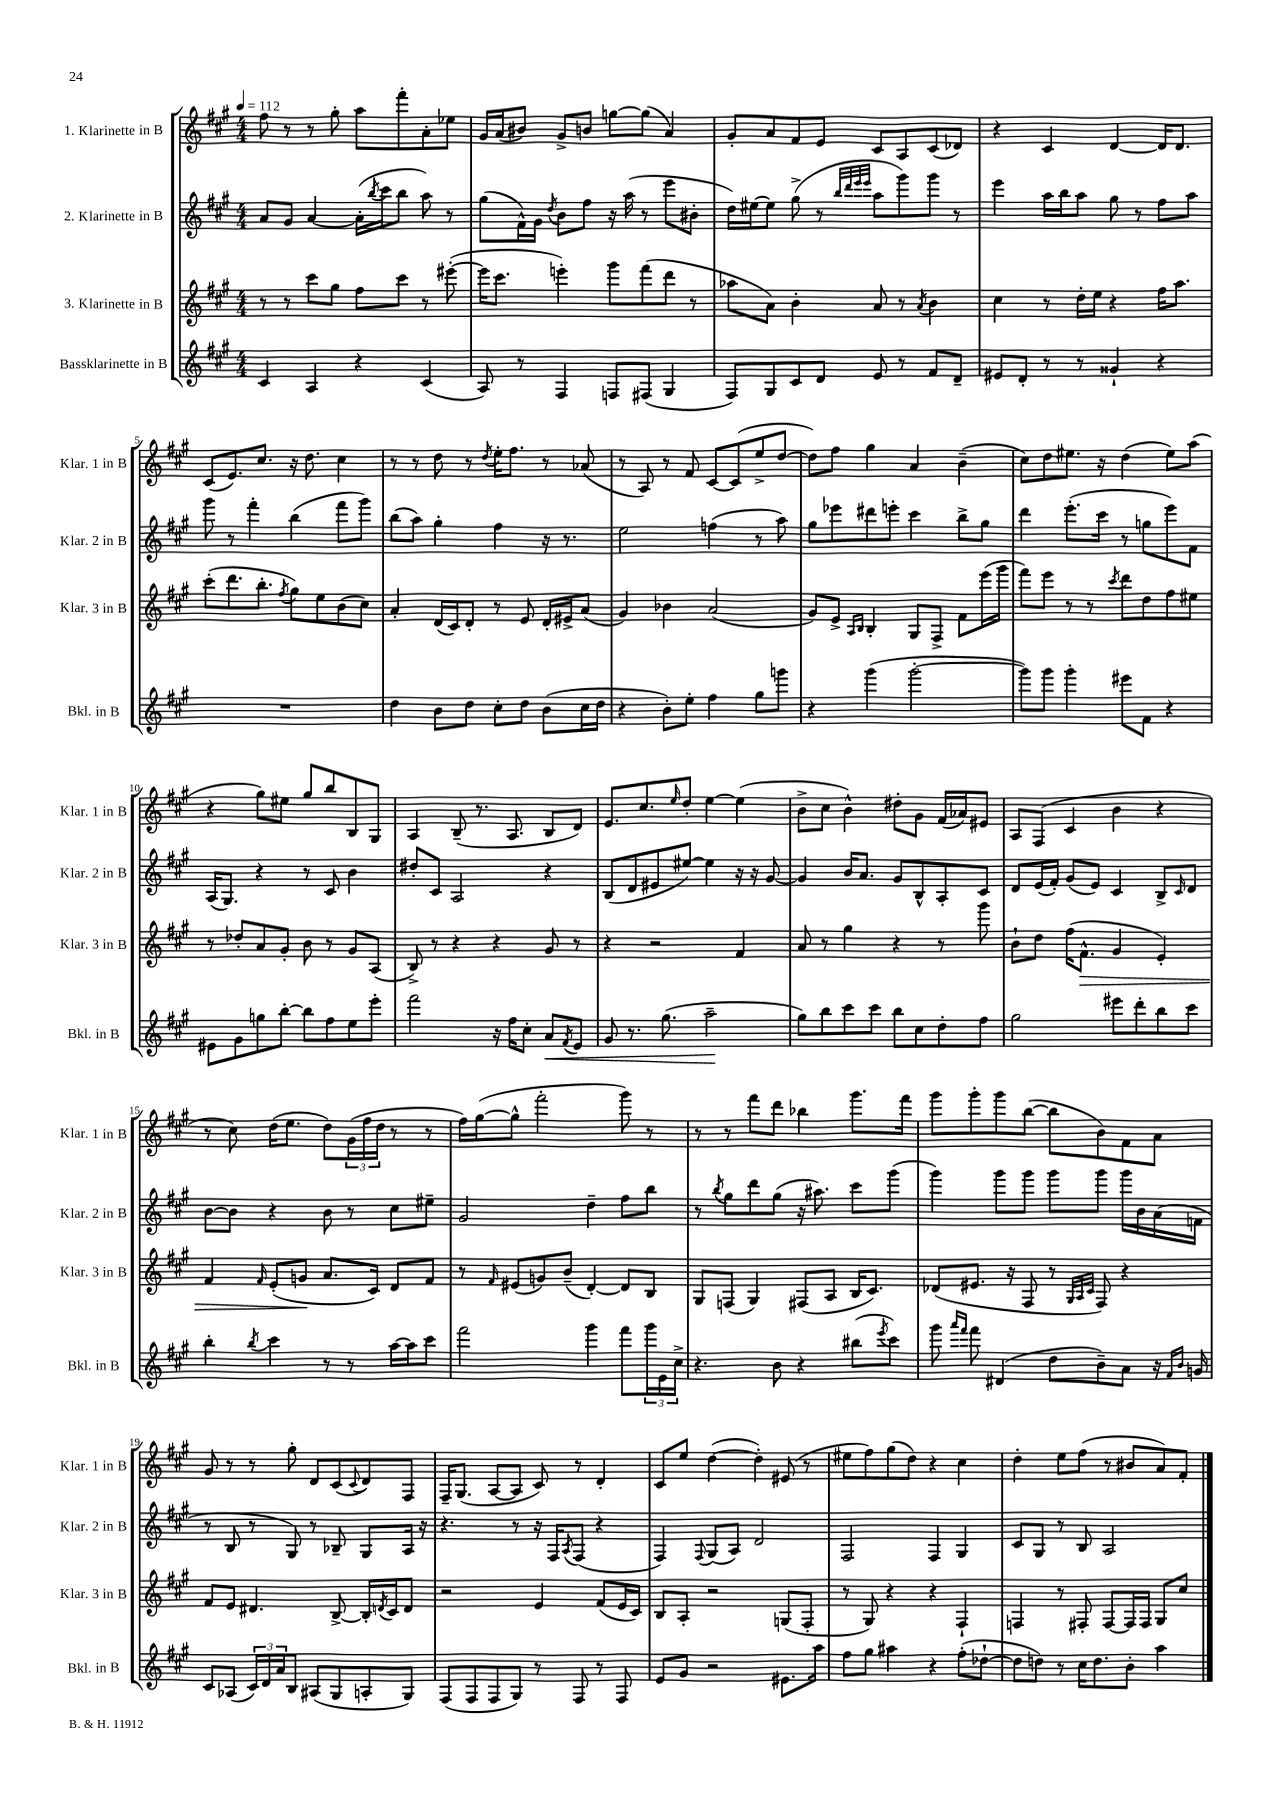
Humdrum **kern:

**kern	**kern	**kern	**kern
*staff4	*staff3	*staff2	*staff1
*clefG2	*clefG2	*clefG2	*clefG2
*k[f#c#g#]	*k[f#c#g#]	*k[f#c#g#]	*k[f#c#g#]
*M4/4	*M4/4	*M4/4	*M4/4
*MM112	*MM112	*MM112	*MM112
4c#	8r	8a	8ff#
.	8r	8g#	8r
4A	8ccc#	[4a	8r
.	8gg#	.	8gg#'
4r	8ff#	(16a']	8aa
.	.	8qbb	.
.	.	16ccc#	.
.	8ccc#	8bb	8fff#'
(4c#	8r	8aa)	8a'
.	([8eee#'	8r	8ee-
=	=	=	=
8A)	16eee#]	(8gg#	16g#
.	8.ccc#	.	(16a
8r	.	16f#^^)	8b#)
.	.	16g#	.
.	.	8qdd	.
4F#	4eee')	8b	8g#^
.	.	8ff#	8b
8F	8ggg#	16r	[8gg
.	.	(16aa	.
(8F#	(8fff#	8r	(8gg]
4G#	8ddd	8eee	4a)
.	8r	8b#'	.
=	=	=	=
8F#)	8aa-	16dd)	8g#'
.	.	[16ee#	.
8G#	8a)	8ee#]	8a
8c#	4b'	(8gg#^	8f#
8d	.	8r	8e
.	.	32qqbb	.
.	.	32qqddd	.
.	.	32qqeee	.
.	.	32qqeee	.
8e	8a	8aa	8c#
8r	8r	8ggg#)	8A
.	8qa	.	.
8f#	4b	8ggg#	(8c#
8d~	.	8r	8d-)
=	=	=	=
8e#	4cc#	4eee	4r
8d'	.	.	.
8r	8r	16aa	4c#
.	.	16bb	.
8r	16dd'	8aa	.
.	16ee	.	.
4g##`	4r	8gg#	[4d
.	.	8r	.
4r	16ff#	8ff#	16d]
.	8.aa	.	8.d
.	.	8aa	.
=	=	=	=
1r	(8ccc#'	8ggg#	(8c#
.	8.ddd	8r	8.e)
.	.	4fff#'	.
.	8.bb'	.	8.cc#
.	8qff#	.	.
.	8gg#)	(4bb	16r
.	.	.	8.dd
.	8ee	.	.
.	(8b	8fff#	4cc#
.	8cc#)	8ggg#)	.
=	=	=	=
4dd	4a'	(8bb	8r
.	.	8aa)	8r
8b	(16d	4gg#'	8dd
.	16c#)	.	.
8dd	8d'	.	8r
.	.	.	8qdd
8cc#'	8r	4ff#	16ee'
.	.	.	8.ff#
8dd	8e	.	.
(8b	16d'	16r	8r
.	16e#^	8.r	.
16cc#	(8a	.	(8a-
16dd	.	.	.
=	=	=	=
4r	4g#)	2ee	8r
.	.	.	8A)
8b')	4b-	.	8r
8ee'	.	.	8f#
4ff#	(2a	(4ff	[8c#
.	.	.	(8c#]
8gg#	.	8r	8ee^
8ggg	.	8aa)	[8dd
=	=	=	=
4r	8g#)	8gg#	8dd])
.	8e^	8eee-	8ff#
.	16qqA	.	.
.	16qqB	.	.
(4ggg#	4B'	8ddd#	4gg#
.	.	8eee'	.
[2ggg#'	8G#	4ccc#	4a
.	8F#^	.	.
.	8f#	8bb^	(4b~
.	(16eee	8gg#	.
.	16ggg#	.	.
=	=	=	=
8ggg#])	8fff#)	4ddd	8cc#)
8ggg#	8eee	.	8dd
4ggg#'	8r	(8.eee'	8.ee#
.	8r	.	.
.	.	16ccc#	16r
.	8qccc#	.	.
8eee#	8ddd	8r	(4dd
8f#	8dd	8gg	.
4r	8ff#	8eee)	8ee#)
.	8ee#	8f#	(8aa
=	=	=	=
8e#	8r	(16A	4r
.	.	8.G#)	.
8g#	8dd-'	.	.
8gg	8a	4r	8gg#)
[8bb'	8g#'	.	8ee#
8bb]	8b	8r	8gg#
8ff#	8r	8c#	8bb
8ee	8g#	4b	8B
8eee'	(8A	.	8G#
=	=	=	=
2fff#	8B^)	8dd#'	4A
.	8r	8c#	.
.	4r	2A	(8B~
.	.	.	8.r
16r	4r	.	.
16ff#	.	.	8.A
8cc#'	.	.	.
8a	8g#	4r	8B
8qf#	.	.	.
8e	8r	.	8d)
=	=	=	=
8g#	4r	(8B	8.e
8.r	.	8d	.
.	.	.	8.cc#
.	2r	8e#	.
(8.gg#	.	.	.
.	.	.	16qqee
.	.	[8ee#)	8dd'
2aa~	.	4ee#]	[4ee
.	4f#	16r	(4ee]
.	.	16r	.
.	.	[8g#	.
=	=	=	=
8gg#)	8a	4g#]	8b^
8bb	8r	.	8cc#
8ccc#	4gg#	16b	4b^^)
.	.	8.a	.
8ccc#	.	.	.
8bb	4r	8g#	8dd#'
8cc#	.	8B^^	8g#
8dd'	8r	8A'	(16f#
.	.	.	16a-)
8ff#	8ggg#	8c#	8e#
=	=	=	=
2gg#	8b`	8d	8A
.	8dd	(16e	(8F#
.	.	16f#')	.
.	(16ff#	(8g#	4c#
.	8.f#^^	.	.
.	.	8e)	.
8eee#	4g#	4c#	4b
8ddd'	.	.	.
8bb	4e')	8B^	4r
.	.	16qqc#	.
8ccc#	.	8d	.
=	=	=	=
4bb'	4f#	[8b	8r
.	.	8b]	8cc#)
8qbb	16qqf#	.	.
4ccc#	(8e'	4r	(16dd
.	.	.	8.ee
.	8g	.	.
8r	8.a	8b	8dd)
8r	.	8r	(24g#
.	.	.	24ff#
.	16c#)	.	.
.	.	.	24dd
[16aa	8d	8cc#	8r
16aa]	.	.	.
8ccc#	8f#	8ee#~	8r
=	=	=	=
2fff#	8r	2g#	16ff#)
.	.	.	([16gg#
.	16qqf#	.	.
.	(8e#	.	8gg#^^]
.	8g)	.	2fff#'
.	(8b~	.	.
4ggg#	[4d')	4dd~	.
8fff#	8d]	8ff#	8ggg#)
24ggg#	8B	8bb	8r
24e	.	.	.
24cc#^	.	.	.
=	=	=	=
4.r	8G#	8r	8r
.	.	8qbb	.
.	(8F	8gg#	8r
.	4G#)	8ddd	8fff#
8b	.	(8gg#	8ddd
4r	(8F#	16r	4bb-
.	.	8.aa#)	.
.	8A	.	.
(8bb#	16B	8ccc#	8.ggg#
.	8.c#)	.	.
8qeee	.	.	.
8ccc#)	.	(8ggg#	.
.	.	.	16fff#
=	=	=	=
8ggg#	(8d-	4ggg#)	8ggg#
16qqaaa	.	.	.
16qqfff#	.	.	.
8fff#	8.e#	.	8ggg#'
(4d#	.	8ggg#	8ggg#
.	16r	.	.
.	8F#	8ggg#	([8bb
8dd	8r	8ggg#	8bb]
.	32qqG#	.	.
.	32qqA	.	.
.	32qqc#	.	.
8b~)	8F#)	8ggg#	8b)
8a	4r	16ggg#	8f#
.	.	16b	.
16r	.	(16a	8a
16qqf#	.	.	.
16qqb	.	.	.
16g	.	16f	.
=	=	=	=
8c#	8f#	8r	8g#
(8A-	8e	8B	8r
24c#)	4.d#	8r	8r
24d	.	.	.
24a	.	.	.
8B	.	8G#)	8gg#'
(8A#	.	8r	8d
8G#	[8B^	8B-~	(8c#
.	.	.	8qqc#
8A'	16B']	8G#	8d)
.	8qd	.	.
.	16c#	.	.
8G#)	8d	16A	8F#
.	.	16r	.
=	=	=	=
(8F#	2r	4.r	16F#~
.	.	.	(8.G#
8F#	.	.	.
8F#	.	.	[8A
8G#)	.	8r	8A]
8r	4e	16r	8c#)
.	.	16F#	.
.	.	8qA	.
8F#	.	(8F#	8r
8r	(8f#	4r	4d'
8F#	16e	.	.
.	16c#)	.	.
=	=	=	=
8e	8B	4F#)	8c#
8g#	8A'	.	8ee
.	.	8qqF#	.
2r	2r	(8G#	([4dd
.	.	8A)	.
.	.	2d	4dd'])
8.e#	(8G	.	(8e#
.	8F#'	.	8r
16aa	.	.	.
=	=	=	=
8ff#	8r	2F#	8ee#
8gg#	8G#)	.	8ff#)
4aa#	4r	.	(8gg#
.	.	.	8dd)
4r	4r	4F#	4r
(8ff#'	4F#`	4G#	4cc#
[8dd-`	.	.	.
=	=	=	=
8dd-]	4F	8c#	4dd'
8dd)	.	8G#	.
8r	8r	8r	8ee
16cc#	8F#'	8B	(8ff#
8.dd	.	.	.
.	[8F#	2A	8r
8b'	16F#]	.	8b#
.	16F#	.	.
4aa	8G#	.	8a)
.	8cc#	.	8f#'
==	==	==	==
*-	*-	*-	*-
